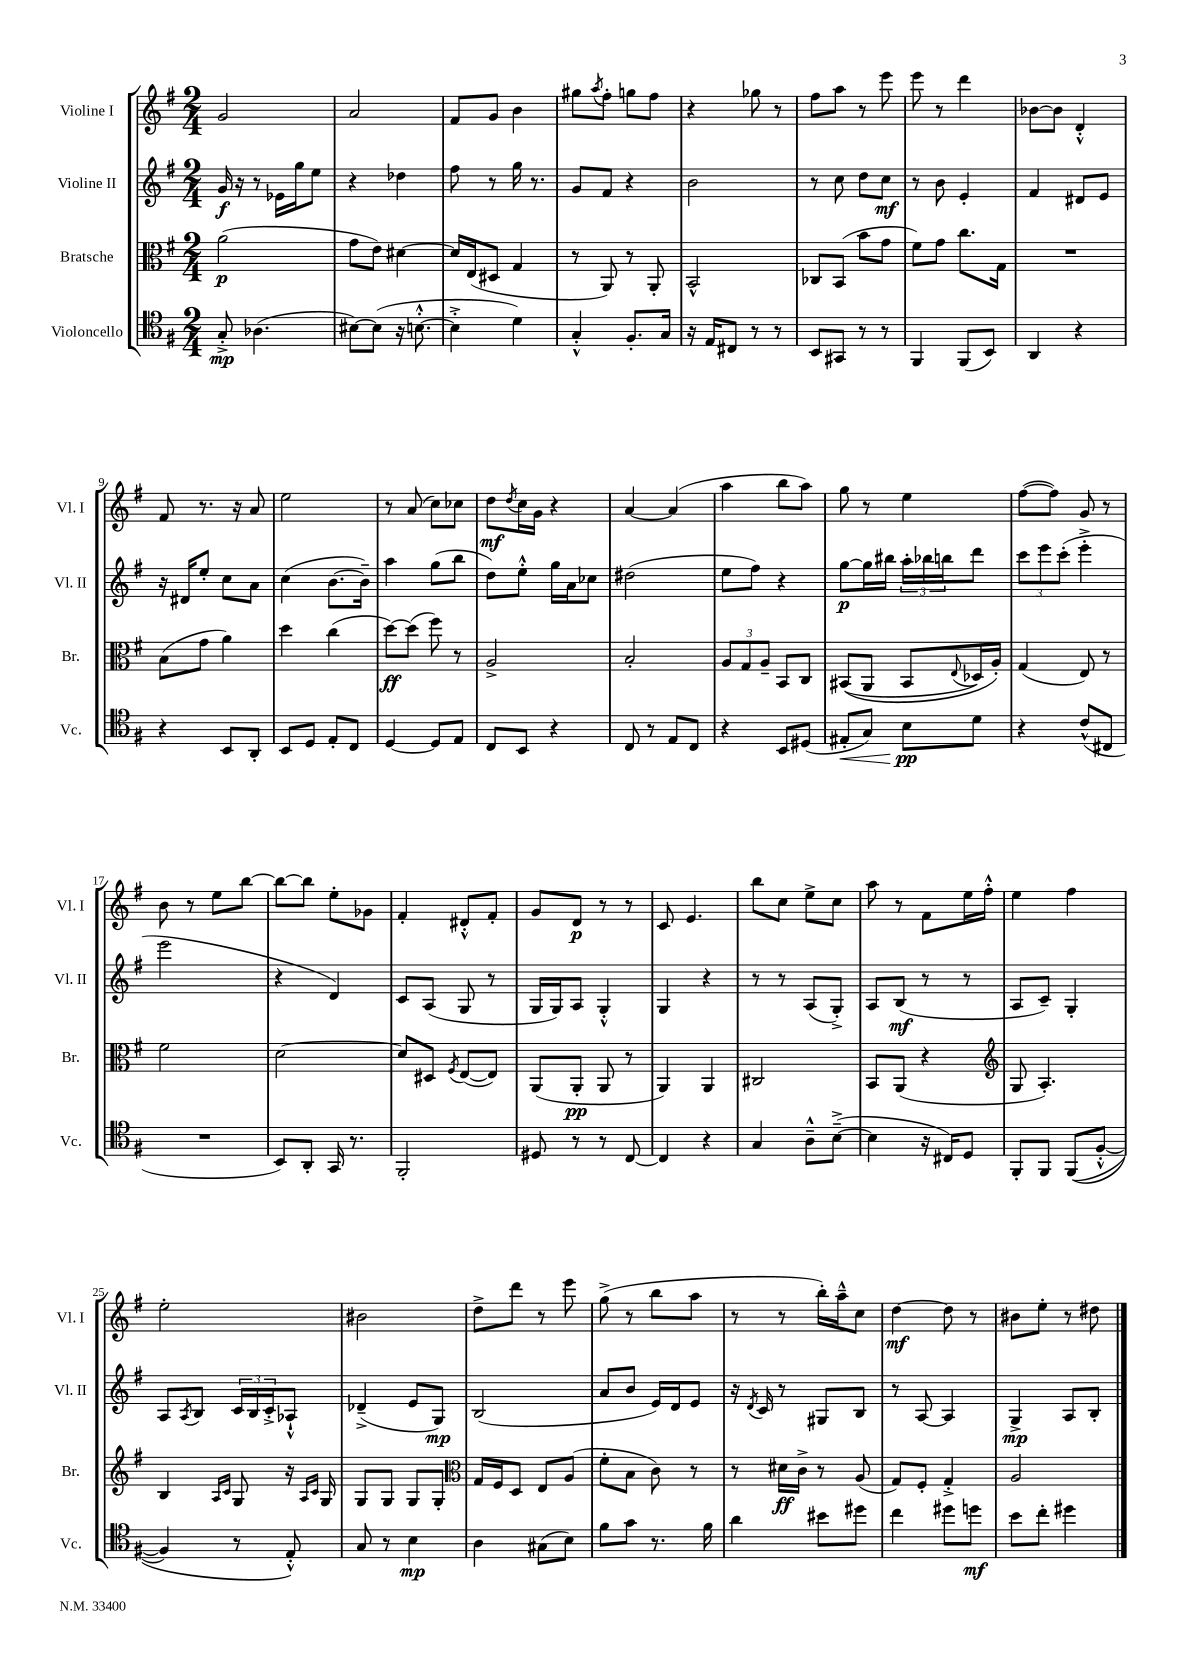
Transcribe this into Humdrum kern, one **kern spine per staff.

**kern	**kern	**kern	**kern
*staff4	*staff3	*staff2	*staff1
*clefC4	*clefC3	*clefG2	*clefG2
*k[f#]	*k[f#]	*k[f#]	*k[f#]
*M2/4	*M2/4	*M2/4	*M2/4
8G'^	(2a	16g	2g
.	.	16r	.
(4.A-	.	8r	.
.	.	16e-	.
.	.	16gg	.
.	.	8ee	.
=	=	=	=
[8B#)	8g	4r	2a
(8B#]	8e)	.	.
16r	[4d#	4dd-	.
[8.B'^^	.	.	.
=	=	=	=
4B'^]	16d#]	8ff#	8f#
.	(16E	.	.
.	8D#	8r	8g
4d)	4G	16gg	4b
.	.	8.r	.
=	=	=	=
4G'^^	8r	8g	8gg#
.	.	.	8qaa
.	8AA)	8f#	8ff#'
8.F#'	8r	4r	8gg
.	8AA'	.	8ff#
16G	.	.	.
=	=	=	=
16r	2BB^^	2b	4r
16E	.	.	.
8C#	.	.	.
8r	.	.	8gg-
8r	.	.	8r
=	=	=	=
8BB	8C-	8r	8ff#
8GG#	(8BB	8cc	8aa
8r	8b	8dd	8r
8r	8g	8cc	8eee
=	=	=	=
4FF#	8f#)	8r	8eee
.	8g	8b	8r
(8FF#	8.cc	4e'	4ddd
8BB)	.	.	.
.	16G	.	.
=	=	=	=
4AA	2r	4f#	[8b-
.	.	.	8b-]
4r	.	8d#	4d'^^
.	.	8e	.
=	=	=	=
4r	(8B	16r	8f#
.	.	16d#	.
.	8g	8ee'	8.r
8BB	4a)	8cc	.
.	.	.	16r
8AA'	.	8a	8a
=	=	=	=
8BB	4dd	(4cc	2ee
8D	.	.	.
8E'	(4cc	[8.b	.
8C	.	.	.
.	.	16b~])	.
=	=	=	=
[4D	[8dd)	4aa	8r
.	(8dd]	.	(8a
8D]	8ff#)	(8gg	8cc)
8E	8r	8bb	8cc-
=	=	=	=
8C	2A^	8dd)	8dd
.	.	.	8qdd
8BB	.	8ee'^^	16cc
.	.	.	16g
4r	.	16gg	4r
.	.	16a	.
.	.	8cc-	.
=	=	=	=
8C	2B'	(2dd#	[4a
8r	.	.	.
8E	.	.	(4a]
8C	.	.	.
=	=	=	=
4r	12A	8ee	4aa
.	12G	.	.
.	.	8ff#)	.
.	12A~	.	.
8BB	8BB	4r	8bb
(8D#	8C	.	8aa)
=	=	=	=
8E#'	&((8BB#	[8gg	8gg
8G)	8AA	16gg]	8r
.	.	16bb#	.
8B	8BB#	24aa'	4ee
.	.	24bb-	.
.	.	24bb	.
.	8qqE	.	.
8d	16D-)	8ddd	.
.	16A'&)	.	.
=	=	=	=
4r	(4G	12ccc	([8ff#
.	.	12eee	.
.	.	.	8ff#])
.	.	(12ccc'	.
(8c^^	8E)	4eee'^	8g
8C#	8r	.	8r
=	=	=	=
2r	2f#	2eee	8b
.	.	.	8r
.	.	.	8ee
.	.	.	[8bb
=	=	=	=
8BB)	[2d	4r	8bb_
8AA'	.	.	8bb]
16GG	.	4d)	8ee'
8.r	.	.	.
.	.	.	8g-
=	=	=	=
2FF#'	8d]	8c	4f#'
.	8D#	(8A	.
.	8qF#	.	.
.	([8E	8G	8d#'^^
.	8E])	8r	8f#'
=	=	=	=
8D#	(8AA	16G	8g
.	.	16G)	.
8r	8AA'	8A	8d
8r	8AA	4G'^^	8r
[8C	8r	.	8r
=	=	=	=
4C]	4AA)	4G	8c
.	.	.	4.e
4r	4AA	4r	.
=	=	=	=
4G	2C#	8r	8bb
.	.	8r	8cc
8A~^^	.	(8A	8ee^
([8B~^	.	8G'^)	8cc
=	=	=	=
4B]	8BB	8A	8aa
.	(8AA	(8B	8r
16r	4r	8r	8f#
16C#)	.	.	.
8D	.	8r	16ee
.	.	.	16ff#'^^
=	=	=	=
*	*clefG2	*	*
8FF#'	8G	8A	4ee
8FF#	4.A')	8c~)	.
&((8FF#	.	4G'	4ff#
[8F#'^^	.	.	.
=	=	=	=
4F#])	4B	8A	2ee'
.	.	8qA	.
.	.	8B	.
.	16qqA	.	.
.	16qqc	.	.
8r	8G	24c	.
.	.	24B	.
.	.	24c'^	.
8E'^^&)	16r	8A-`^^	.
.	16qqA	.	.
.	16qqc	.	.
.	16G	.	.
=	=	=	=
8G	8G	(4d-~^	2b#
8r	8G	.	.
4B	8G	8e	.
.	8G'	8G)	.
=	=	=	=
*	*clefC3	*	*
4A	16G	(2B	8dd^
.	16F#	.	.
.	8D	.	8ddd
(8G#	8E	.	8r
8B)	(8A	.	8eee
=	=	=	=
8f#	8f#'	8a	(8gg^
8g	8B	8b	8r
8.r	8c)	16e)	8bb
.	.	16d	.
.	8r	8e	8aa
16f#	.	.	.
=	=	=	=
4a	8r	16r	8r
.	.	8qd	.
.	.	16c	.
.	16d#	8r	8r
.	16c^	.	.
8b#	8r	8G#	16bb')
.	.	.	16aa~^^
8dd#	(8A	8B	8cc
=	=	=	=
4cc	8G)	8r	[4dd
.	8F#'	[8A	.
8dd#	4G'^	4A]	8dd]
8dd	.	.	8r
=	=	=	=
8b	2A	4G^	8b#
8cc'	.	.	8ee'
4dd#	.	8A	8r
.	.	8B'	8dd#
==	==	==	==
*-	*-	*-	*-
